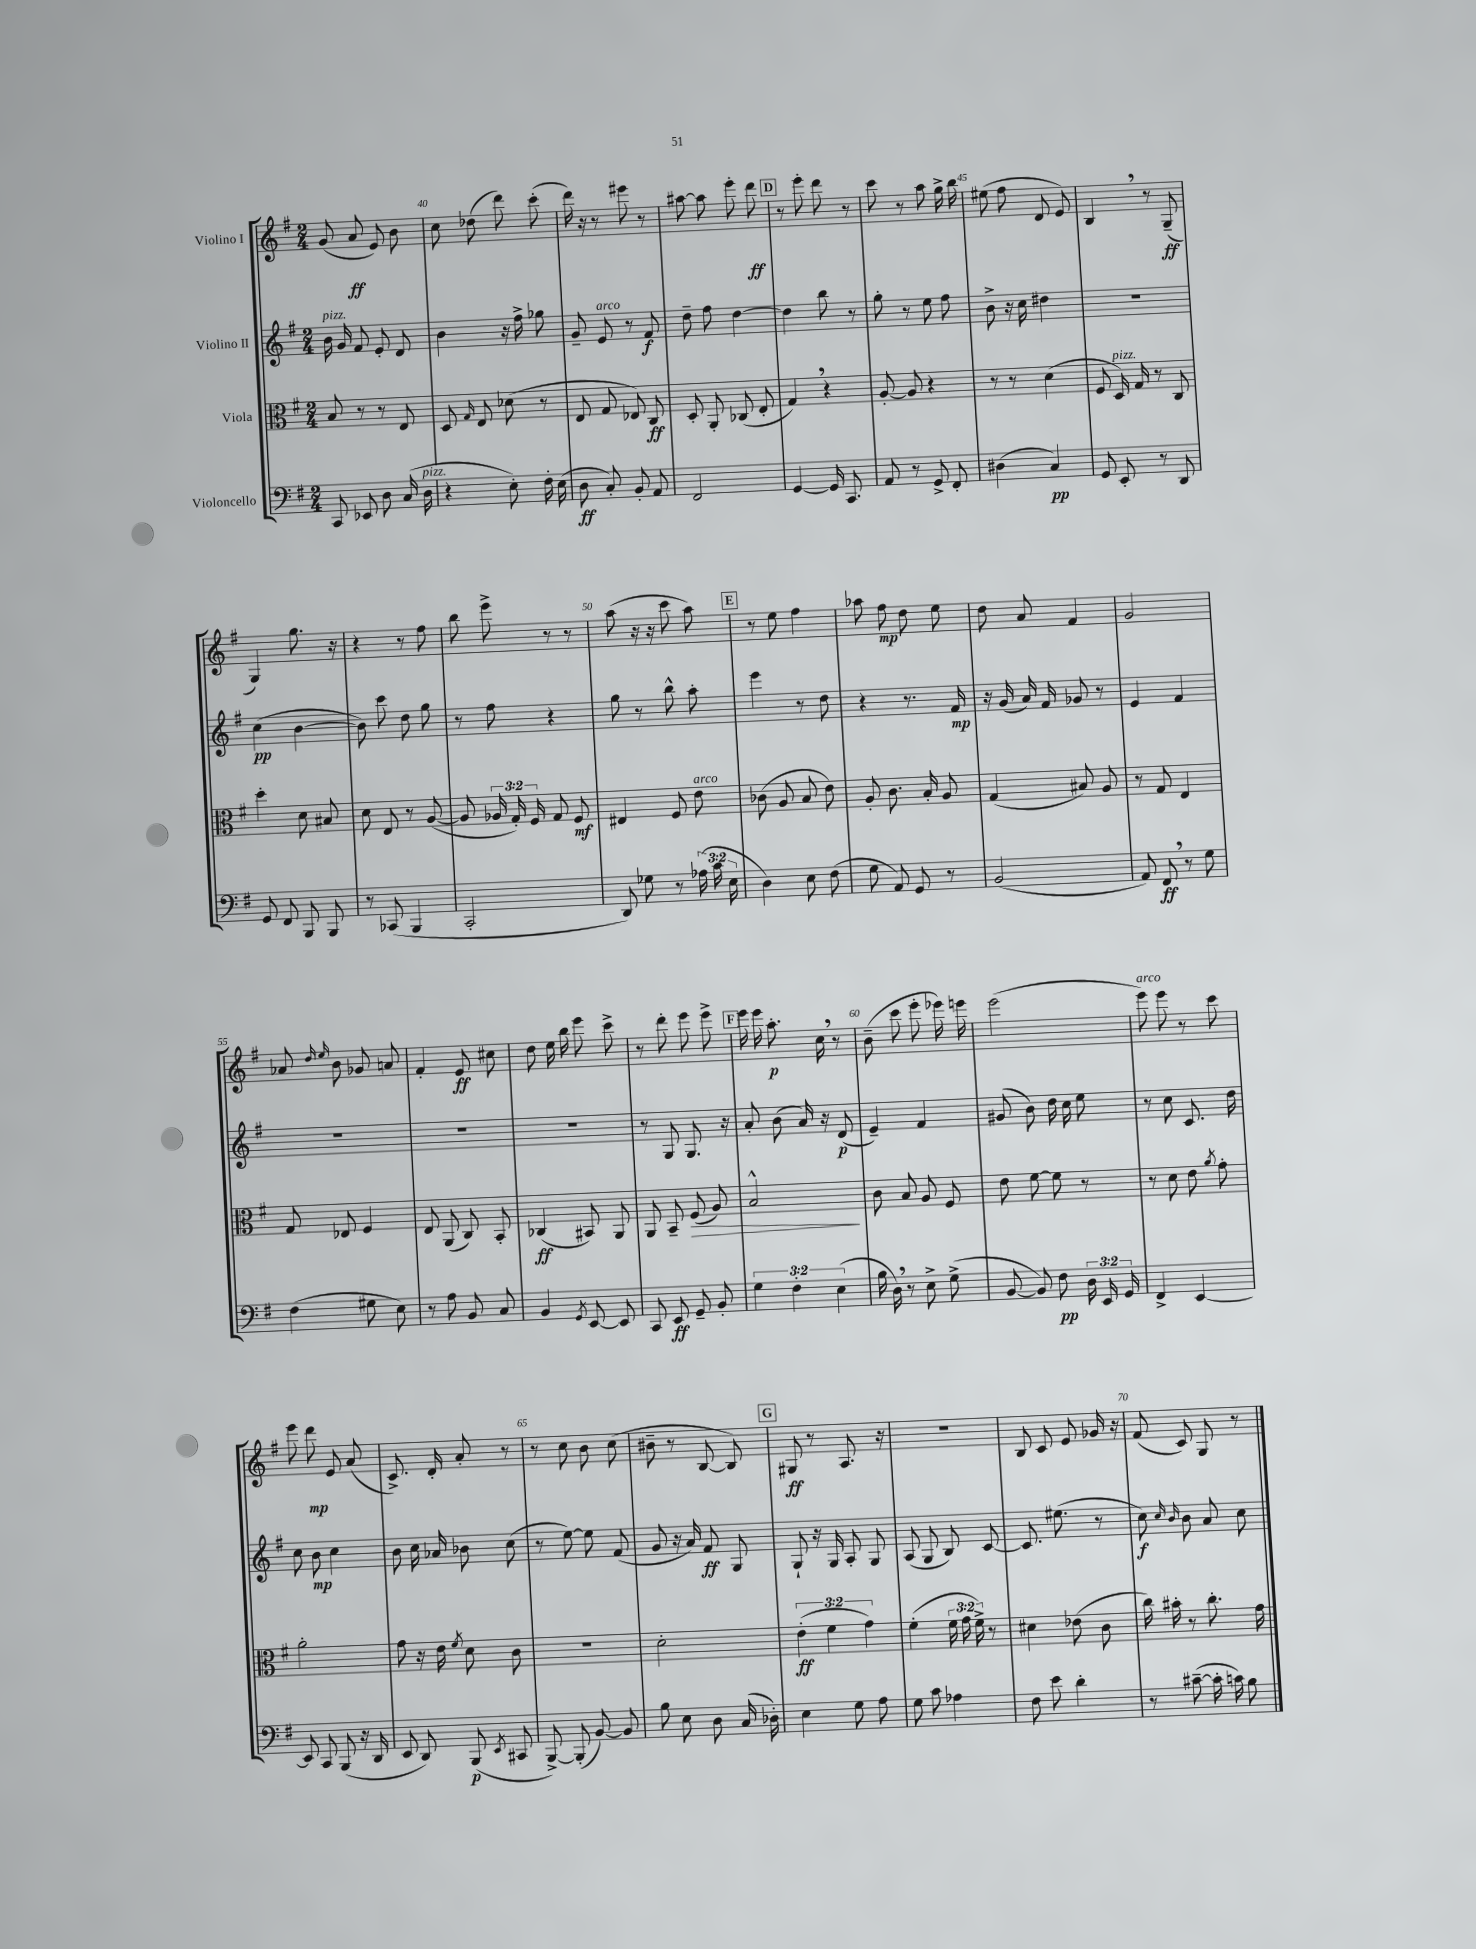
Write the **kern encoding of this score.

**kern	**kern	**kern	**kern
*staff4	*staff3	*staff2	*staff1
*clefF4	*clefC3	*clefG2	*clefG2
*k[f#]	*k[f#]	*k[f#]	*k[f#]
*M2/4	*M2/4	*M2/4	*M2/4
8CC/	8B/	16b\	(8g/
.	.	16g/	.
8EE-/	8r	8f#/	8a/
8D\	8r	8e'/	8e/)
(16C/	8E/	8d/	8b\
16D\	.	.	.
=	=	=	=
4r	8D/	4b\	8cc\
.	16qqG/	.	.
.	8E/	.	(8dd-\
8E'\)	(8d-\	16r	8ddd\)
.	.	16ff#^\	.
16F#'\	8r	8gg-\	(8ccc'\
(16E\	.	.	.
=	=	=	=
8D\	8E/	8g~/	16ddd\)
.	.	.	16r
8C'/)	8G/	8e/	8r
8BB'/	8E-/)	8r	8eee#\
8AA/	8C/	8f#/	8r
=	=	=	=
2FF#/	8D'/	8dd~\	[8aa#\
.	8AA'/	8ff#\	8aa#\]
.	(8C-/	[4dd\	8eee'\
.	8E'/	.	8ddd\
=	=	=	=
[4GG/	4G/)	4dd\]	8r
.	.	.	8eee'\
16GG/]	4r	8bb\	8ddd\
8.CC/	.	.	.
.	.	8r	8r
=	=	=	=
8AA/	[8A'/	8gg'\	8ccc\
8r	8A/]	8r	8r
8GG^/	4r	8ee\	8aa\
8FF#'/	.	8ff#\	16gg^\
.	.	.	16bb\
=	=	=	=
(4D#\	8r	8b^\	(8ee#\
.	8r	16r	8ff#\
.	.	16cc\	.
4C/)	(4d\	4dd#\	8d/
.	.	.	8e/)
=	=	=	=
8GG/	8F#/	2r	4B/
8EE'/	16D/)	.	.
.	16G/	.	.
8r	8r	.	8r
8DD/	8C/	.	(8G~/
=	=	=	=
8GG/	4dd'\	(4cc\	4G/)
8FF#/	.	.	.
8BBB/	8d\	[4b\	8.gg\
8BBB/	8B#/	.	.
.	.	.	16r
=	=	=	=
8r	8d\	8b\])	4r
(8CC-/	8E/	8ccc\	.
4BBB/	8r	8dd\	8r
.	([8A/	8gg\	8ff#\
=	=	=	=
2CC'/	8A/]	8r	8bb\
.	24A-/	8ff#\	8eee^\
.	24G'/)	.	.
.	24F#/	.	.
.	8G/	4r	8r
.	8F#/	.	8r
=	=	=	=
8DD/)	4E#/	8gg\	(8aa\
8G-\	.	8r	16r
.	.	.	16r
8r	8F#/	8bb^^\	8ccc\
(24A-\	8e\	8aa'\	8aa\)
24c\	.	.	.
24E\	.	.	.
=	=	=	=
4D\)	(8c-\	4eee\	8r
.	8A/	.	8ee\
8E\	8B/	8r	4ff#\
(8F#\	8e\)	8dd\	.
=	=	=	=
8G\	8A'/	4r	8aa-\
8AA/)	8.c\	.	8ff#\
8GG/	.	8.r	8dd\
.	16B'/	.	.
8r	8A/	.	8ee\
.	.	16f#/	.
=	=	=	=
(2BB/	(4G/	16r	8dd\
.	.	(16g/	.
.	.	16a/)	8a/
.	.	16f#/	.
.	8B#/)	8g-/	4f#/
.	8A/	8r	.
=	=	=	=
8AA/)	8r	4e/	2g/
8FF#/	8G/	.	.
8r	4E/	4f#/	.
8G\	.	.	.
=	=	=	=
(4F#\	8G/	2r	8a-/
.	.	.	16qqdd/
.	.	.	16qqee/
.	8E-/	.	8b\
8G#\	4F#/	.	8g-/
8E\)	.	.	8a/
=	=	=	=
8r	8E/	2r	4f#'/
8A\	(8AA/	.	.
8BB/	8C/)	.	8e/
8C/	8BB'/	.	8cc#\
=	=	=	=
4BB/	(4C-/	2r	8dd\
.	.	.	16ee\
.	.	.	16bb\
8qGG/	.	.	.
[8EE/	8BB#/)	.	8eee\
8EE/]	8AA/	.	8ccc^\
=	=	=	=
8CC/	8AA/	8r	8r
8EE/	8BB~/	8G/	8ddd'\
8GG~/	(8F#/	8.G/	8eee\
8BB'/	8A/)	.	8eee^\
.	.	16r	.
=	=	=	=
6G\	2B^^/	8a'/	16eee\
.	.	.	16eee\
.	.	(8b\	8.aa'\
6F#'\	.	.	.
.	.	16a/)	.
.	.	16r	16cc\
(6E\	.	.	.
.	.	(8d/	8r
=	=	=	=
16B\	8c\	4e~/)	(8b~\
16D\)	.	.	.
8r	8B/	.	8ccc\
8E^\	8A/	4f#/	8eee'\
(8G^\	8F#/	.	16eee-\)
.	.	.	16eee\
=	=	=	=
[8BB/	8e\	(8g#/	(2eee\
8BB/])	[8f#\	8b\)	.
8F#\	8f#\]	16dd\	.
.	.	16cc\	.
24D\	8r	8ee\	.
24EE/	.	.	.
24GG/	.	.	.
=	=	=	=
4FF#^/	8r	8r	8eee\)
.	8d\	8cc\	8eee\
[4EE/	8e\	8.c/	8r
.	8qa/	.	.
.	8g'\	.	8ccc\
.	.	16dd\	.
=	=	=	=
8EE/]	2a'\	8cc\	8eee\
8CC/	.	8b\	8ddd\
(8BBB/	.	4cc\	8e/
16r	.	.	(8a/
16DD/	.	.	.
=	=	=	=
8EE/	8g\	8b\	8.c^/)
8DD/)	16r	16cc\	.
.	16e\	16a-/	16d'/
.	8qf#/	.	.
(8BBB/	8d\	8b-\	8a'/
8qEE/	.	.	.
8CC#/	8c\	(8cc\	8r
=	=	=	=
[8BBB^/)	2r	8r	8r
(8BBB'/]	.	[8ee\)	8cc\
[8BB/)	.	8ee\]	8b\
8BB/]	.	(8f#/	(8cc\
=	=	=	=
8B\	2d'\	8g/	8b#~\
8E\	.	16r	8r
.	.	16a/)	.
8D\	.	8f#/	[8B/
(16C/	.	8G/	8B/])
16D-'\)	.	.	.
=	=	=	=
4E\	(6e'\	8G`/	8G#/
.	.	16r	8r
.	6f#\	.	.
.	.	16G/	.
8G\	.	8A'/	8.A/
.	6g\)	.	.
8A\	.	8G/	.
.	.	.	16r
=	=	=	=
8G\	(4f#'\	(8A/	2r
8c\	.	8G/	.
4A-\	24f#\	8B/)	.
.	24g\	.	.
.	24f#^\)	.	.
.	8r	[8c/	.
=	=	=	=
8F#\	4d#\	8.c/]	8B/
8e\	.	.	8c/
.	.	(8.ee#\	.
4d'\	(8e-\	.	8e/
.	8c\	8r	16g-/
.	.	.	16r
=	=	=	=
8r	16cc\)	8cc\)	(8f#/
.	16b#'\	.	.
.	.	16qqcc/	.
.	.	16qqb/	.
([8c#~\	8r	8b\	8c/)
16c#'\]	8.cc'\	8a/	8G/
16c\)	.	.	.
8B\	.	8cc\	8r
.	16g\	.	.
==	==	==	==
*-	*-	*-	*-
